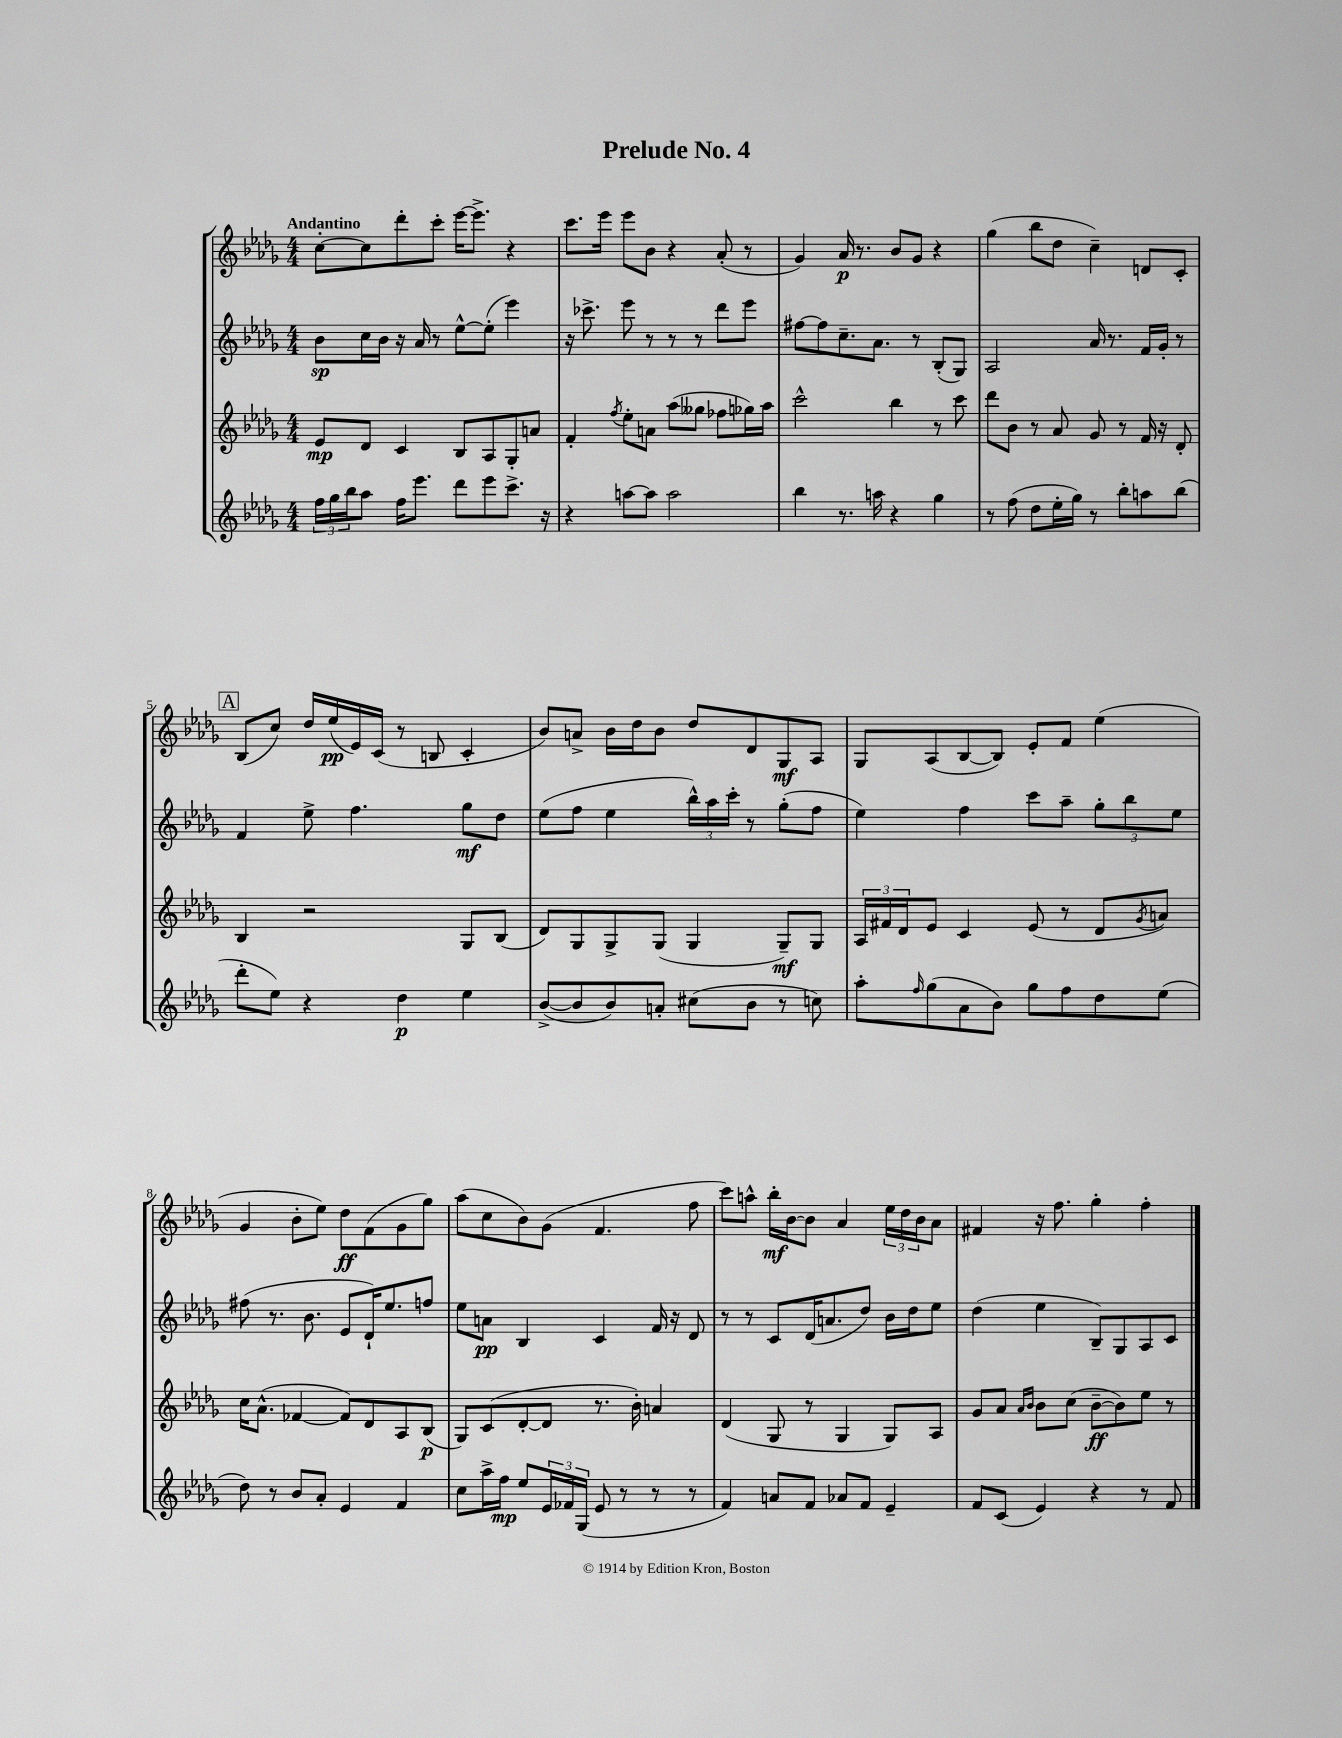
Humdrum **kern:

**kern	**kern	**kern	**kern
*staff4	*staff3	*staff2	*staff1
*clefG2	*clefG2	*clefG2	*clefG2
*k[b-e-a-d-g-]	*k[b-e-a-d-g-]	*k[b-e-a-d-g-]	*k[b-e-a-d-g-]
*M4/4	*M4/4	*M4/4	*M4/4
24ff	8e-	8b-	[8cc'
24gg-	.	.	.
24bb-	.	.	.
8aa-	8d-	16cc	8cc]
.	.	16b-	.
16ff	4c	16r	8ddd-'
8.eee-	.	16a-	.
.	.	8r	8ccc'
8ddd-	8B-	[8ee-^^	[16eee-
.	.	.	8.eee-^]
8eee-	8A-	(8ee-']	.
8.ccc^	8G-'	4eee-)	4r
.	8a	.	.
16r	.	.	.
=	=	=	=
4r	4f'	16r	8.ccc
.	.	8.ccc-^	.
.	.	.	16eee-
.	8qff	.	.
[8aa	8ee-'	8eee-	8eee-
8aa]	8a	8r	8b-
2aa	(8aa-	8r	4r
.	8gg--	8r	.
.	8ff-	8ddd-	(8a-'
.	16gg-)	8eee-	8r
.	16aa-	.	.
=	=	=	=
4bb-	2ccc^^	[8ff#	4g-)
.	.	8ff#]	.
8.r	.	8.cc~	16a-
.	.	.	8.r
16aa	.	8.a-	.
4r	4bb-	.	8b-
.	.	8r	8g-
4gg-	8r	(8B-'	4r
.	8ccc	8G-)	.
=	=	=	=
8r	8ddd-	2A-	(4gg-
(8ff	8b-	.	.
8dd-	8r	.	8bb-
16ee-'	8a-	.	8dd-
16gg-)	.	.	.
8r	8g-	16a-	4cc~)
.	.	8.r	.
8bb-'	8r	.	.
8aa	16f	16f	8d
.	16r	16g-'	.
(8bb-	8d-'	8r	8c'
=	=	=	=
8ddd-'	4B-	4f	(8B-
8ee-)	.	.	8cc)
4r	2r	8ee-^	16dd-
.	.	.	(16ee-
.	.	4.ff	16e-)
.	.	.	(16c
4dd-	.	.	8r
.	.	.	8B
4ee-	8G-	8gg-	4c'
.	(8B-	8dd-	.
=	=	=	=
([8b-^	8d-)	(8ee-	8b-)
8b-]	8G-	8ff	8a^
8b-)	8G-^	4ee-	16b-
.	.	.	16dd-
8a'	(8G-	.	8b-
(8cc#	4G-	24bb-^^)	8dd-
.	.	24aa-	.
.	.	24ccc'	.
8b-	.	8r	8d-
8r	8G-~)	(8gg-'	8G-
8cc)	8G-	8ff	8A-
=	=	=	=
8aa-'	24A-	4ee-)	8G-
.	24f#	.	.
.	24d-	.	.
16qqff	.	.	.
(8gg-	8e-	.	(8A-
8a-	4c	4ff	[8B-
8b-)	.	.	8B-])
8gg-	(8e-	8ccc	8e-'
8ff	8r	8aa-~	8f
8dd-	8d-	12gg-'	(4ee-
.	.	12bb-	.
.	8qg-	.	.
(8ee-	8a)	.	.
.	.	12ee-	.
=	=	=	=
8dd-)	16cc	(8ff#	4g-
.	(8.a-^^	.	.
8r	.	8.r	.
8b-	[4f-	.	8b-'
.	.	8.b-	.
8a-'	.	.	8ee-)
4e-	8f-])	8e-	8dd-
.	8d-	16d-`)	(8f
.	.	8.ee-	.
4f	8A-	.	8g-
.	(8B-	8ff	8gg-)
=	=	=	=
8cc	8G-)	8ee-	(8aa-
16aa-^	(8c	8a	8cc
16ff	.	.	.
8ee-	[8d-'	4B-	8b-)
24e-	8d-]	.	(8g-
24f-	.	.	.
(24G-	.	.	.
8e-	8.r	4c	4.f
8r	.	.	.
.	16b-')	.	.
8r	4a	16f	.
.	.	16r	.
8r	.	8d-	8ff
=	=	=	=
4f)	(4d-	8r	8ccc)
.	.	8r	8aa^^
8a	8G-	8c	16bb-'
.	.	.	[16b-
8f	8r	(16d-	8b-]
.	.	8.a	.
8a-	4G-	.	4a-
8f	.	8dd-)	.
4e-~	8G-)	16b-	24ee-
.	.	.	24dd-
.	.	16dd-	.
.	.	.	24b-
.	8A-	8ee-	8a-
=	=	=	=
8f	8g-	(4dd-	4f#
(8c	8a-	.	.
.	16qqa-	.	.
.	16qqb-	.	.
4e-)	8b-	4ee-	16r
.	.	.	8.ff
.	(8cc	.	.
4r	[8b-~	8B-~)	4gg-'
.	8b-])	8G-	.
8r	8ee-	8A-	4ff'
8f	8r	8c	.
==	==	==	==
*-	*-	*-	*-
